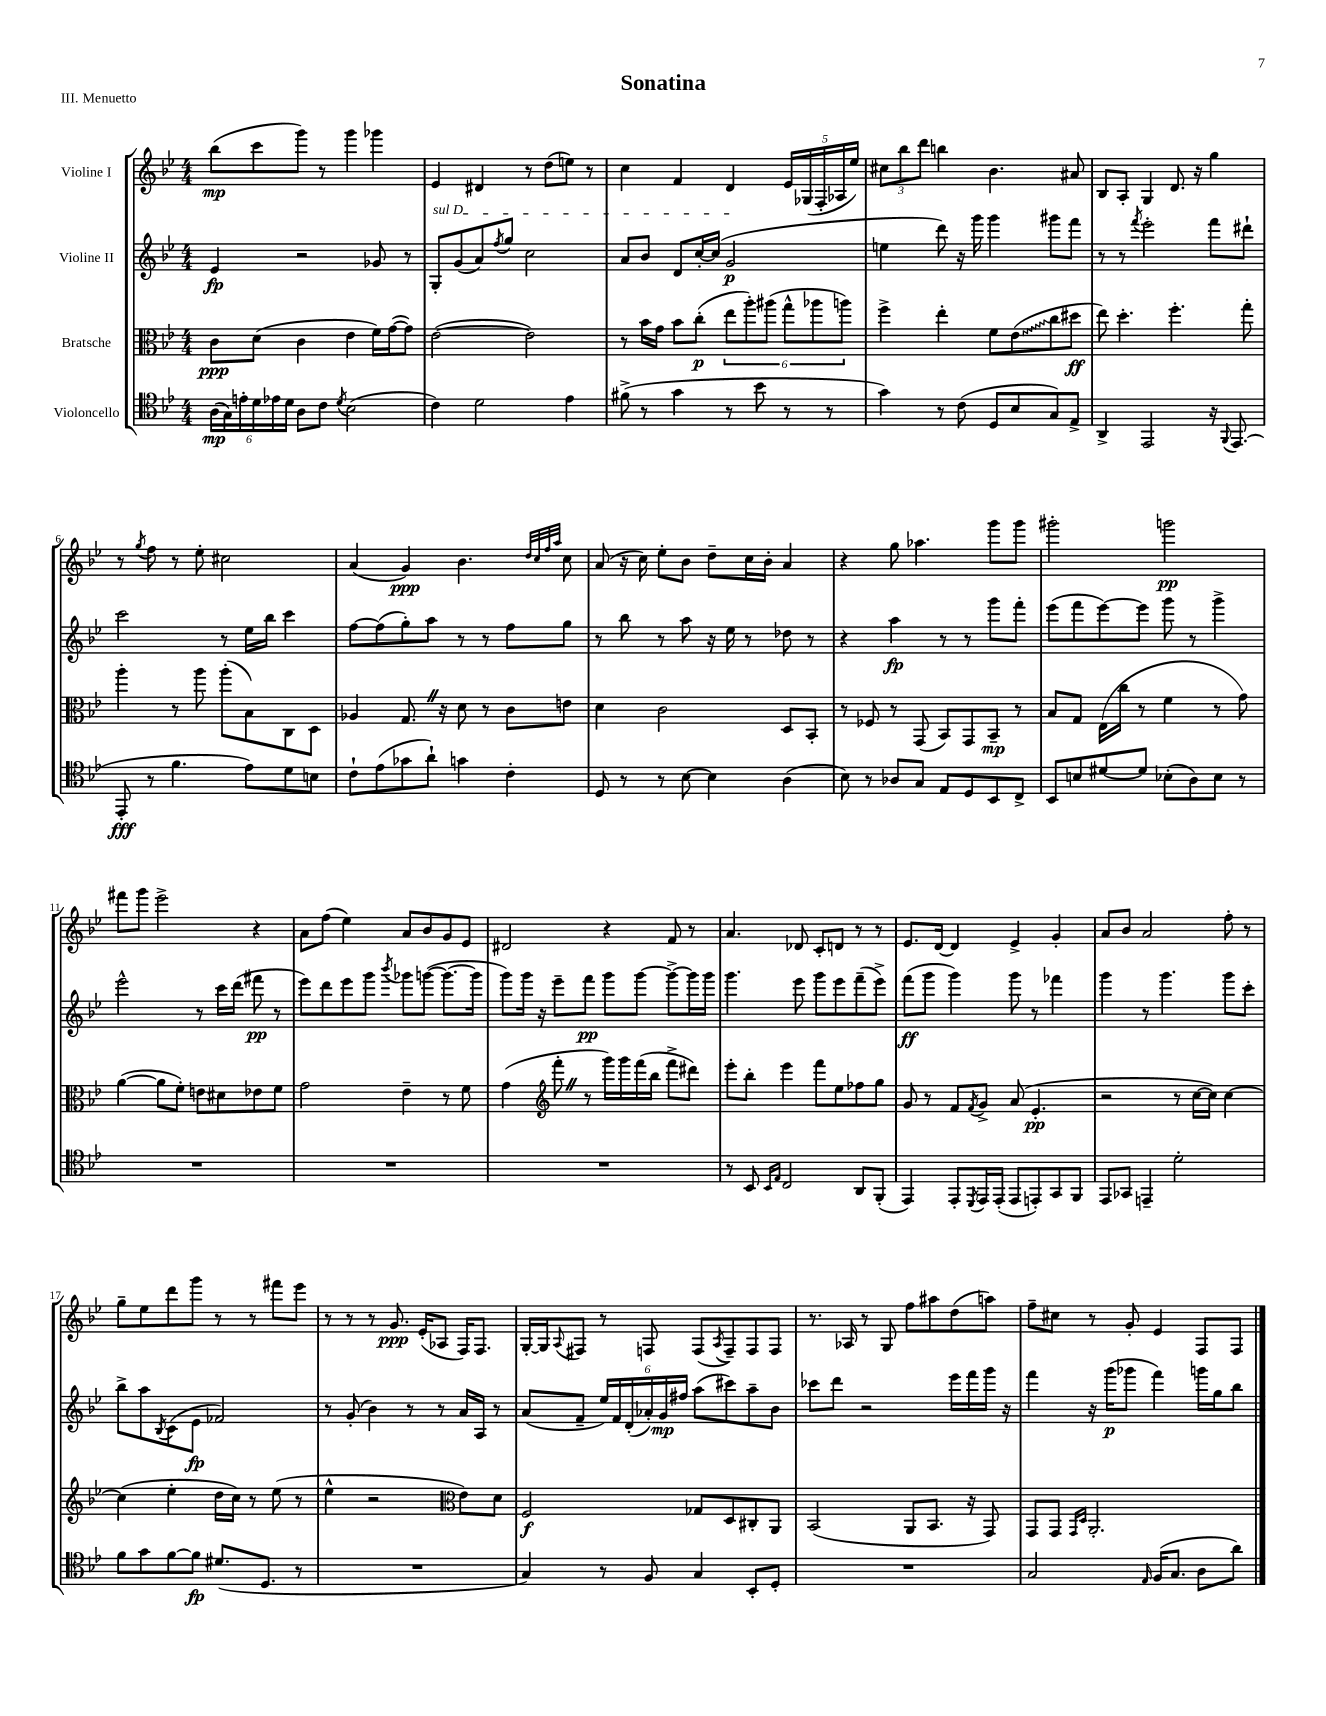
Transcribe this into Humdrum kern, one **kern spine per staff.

**kern	**kern	**kern	**kern
*staff4	*staff3	*staff2	*staff1
*clefC4	*clefC3	*clefG2	*clefG2
*k[b-e-]	*k[b-e-]	*k[b-e-]	*k[b-e-]
*M4/4	*M4/4	*M4/4	*M4/4
(24A	8c	4e-	(8bb-
24G)	.	.	.
24e'	.	.	.
24d	(8d	.	8ccc
24e-	.	.	.
24d	.	.	.
8A	4c	2r	8ggg)
8c	.	.	8r
8qd	.	.	.
(2B-	4e-	.	4ggg
.	16f)	8g-	4ggg-
.	([16g	.	.
.	8g])	8r	.
=	=	=	=
4c)	([2e-	8G'	4e-
.	.	(8g	.
2d	.	8a)	4d#
.	.	8qff	.
.	.	8gg	.
.	2e-])	2cc	8r
.	.	.	(8dd
4e-	.	.	8ee)
.	.	.	8r
=	=	=	=
(8f#^	8r	8a	4cc
8r	16b-	8b-	.
.	16g	.	.
4g	8b-	8d	4f
.	(8cc'	[16cc'	.
.	.	(16cc]	.
8r	12ee-	2g	4d
.	12aa')	.	.
8b-	.	.	.
.	(12aa#	.	.
8r	12gg^^	.	20e-
.	.	.	(20G-
.	12aa-	.	.
.	.	.	20F'
8r	.	.	.
.	.	.	20A-
.	12aa)	.	.
.	.	.	20ee-)
=	=	=	=
4g)	4ff^	4ee	12cc#
.	.	.	12bb-
.	.	.	12ddd
8r	4ee-'	8ddd)	4bb
(8c	.	16r	.
.	.	16ggg	.
8D	8f	4ggg	4.b-
8B-	(8e-	.	.
8G)	8cc	8ggg#	.
8E-^	8dd#	8fff	8a#
=	=	=	=
4AA^	8ee-)	8r	8B-
.	4.dd'	8r	8A'
.	.	8qfff	.
2EE-	.	2eee-'	4G
.	4.ff'	.	8.d
.	.	.	16r
16r	.	8fff	4gg
8qqFF	.	.	.
(8.EE-	.	.	.
.	8gg'	8ddd#`	.
=	=	=	=
8EE-'	4aa'	2ccc	8r
.	.	.	8qgg
8r	.	.	8ff
4.f	8r	.	8r
.	8aa	.	8ee-'
.	(8aa'	8r	2cc#
8e-)	8B-)	16ee-	.
.	.	16bb-	.
8d	8C	4ccc	.
8B	8D	.	.
=	=	=	=
8c`	4A-	[8ff	(4a
(8e-	.	(8ff]	.
8g-	8.G	8gg')	4g)
8a`)	.	8aa	.
.	16r	.	.
4g	8d	8r	4.b-
.	8r	8r	.
4c'	8c	8ff	.
.	.	.	32qqdd
.	.	.	32qqcc
.	.	.	32qqff
.	.	.	32qqaa
.	8e	8gg	8cc
=	=	=	=
8D	4d	8r	(8a
8r	.	8bb-	16r
.	.	.	16cc)
8r	2c	8r	8ee-'
[8B-	.	8aa	8b-
4B-]	.	16r	8dd~
.	.	16ee-	.
.	.	8r	16cc
.	.	.	16b-'
(4A	8D	8dd-	4a
.	8BB-'	8r	.
=	=	=	=
8B-)	8r	4r	4r
8r	8F-	.	.
8A-	8r	4aa	8gg
8G	(8GG	.	4.aa-
8E-	8BB-)	8r	.
8D	8GG	8r	.
8BB-	8BB-~	8ggg	8ggg
8C^	8r	8fff'	8ggg
=	=	=	=
8BB-	8B-	(8eee-	2ggg#'
8B	8G	8fff	.
[8d#	(16E-	[8eee-)	.
.	16cc	.	.
8d#]	8r	8eee-]	.
(8B-'	4f	8ggg	2ggg
8A)	.	8r	.
8B-	8r	4ggg^	.
8r	8g)	.	.
=	=	=	=
1r	([4a	2eee-^^	8fff#
.	.	.	8ggg
.	8a]	.	2eee-^
.	8f')	.	.
.	8e	8r	.
.	8d#	16ccc	.
.	.	(16ddd	.
.	8e-	8fff#	4r
.	8f	8r	.
=	=	=	=
1r	2g	8eee-)	8a
.	.	8ddd	(8ff
.	.	8eee-	4ee-)
.	.	8ggg	.
.	.	8qbbb-	.
.	4e-~	8ggg-	8a
.	.	([8ggg	8b-
.	8r	8.ggg_	8g
.	8f	.	8e-
.	.	16ggg]	.
=	=	=	=
1r	(4g	8ggg)	2d#
.	.	16ggg	.
.	.	16r	.
*	*clefG2	*	*
.	8fff'	8eee-~	.
.	8r	8fff	.
.	16ggg)	8ggg	4r
.	16ggg	.	.
.	(16fff	[8ggg	.
.	16bb-	.	.
.	8fff^	8ggg^_	8f
.	8ddd#)	16ggg]	8r
.	.	16ggg	.
=	=	=	=
8r	8eee-'	4.ggg	4.a
8BB-	8bb-'	.	.
16qqBB-	.	.	.
16qqE-	.	.	.
2C	4eee-	.	.
.	.	8eee-	8d-
.	8fff	8ggg	8c'
.	8ee-	8eee-	8d
8AA	8ff-	(8fff~	8r
(8FF'	8gg	8eee-^)	8r
=	=	=	=
4EE-)	8g	(8fff	8.e-
.	8r	8ggg	.
.	.	.	[16d
8EE-'	8f	4ggg)	4d]
8qDD	8qf	.	.
16EE-	8g^	.	.
(16EE-'	.	.	.
8EE-	(8a	8ggg	4e-^
8EE')	4.e-'	8r	.
8GG	.	4fff-	4g'
8FF	.	.	.
=	=	=	=
8EE-	2r	4ggg	8a
8GG-	.	.	8b-
4EE~	.	8r	2a
.	.	4.ggg	.
2d'	8r	.	.
.	[16cc	.	.
.	16cc])	.	.
.	[4cc	8ggg	8ff'
.	.	8ccc'	8r
=	=	=	=
8f	(4cc]	8bb-^	8gg~
8g	.	8aa	8ee-
.	.	8qB-	.
[8f	4ee-'	(8c	8ddd
8f]	.	8e-	8ggg
(8.d#	16dd	2f-)	8r
.	16cc)	.	.
.	8r	.	8r
8.D	.	.	.
.	(8ee-	.	8fff#
8r	8r	.	8eee-
=	=	=	=
1r	4ee-^^	8r	8r
.	.	(8g'	8r
.	2r	4b-)	8r
.	.	.	8.g
.	.	8r	.
.	.	.	(16e-'
.	.	8r	8A-
*	*clefC3	*	*
.	8e-)	16a	16F)
.	.	16A	8.F
.	8d	8r	.
=	=	=	=
4G)	2F	(8a	[16G'
.	.	.	16G]
.	.	.	8qqA
.	.	8f~	8F#
8r	.	24ee-)	8r
.	.	24f	.
.	.	(24d'	.
8F	.	24a-')	8F
.	.	24g	.
.	.	24ff#	.
4G	8G-	(8aa	(8F
.	.	.	8qA
.	8D	8ccc#)	8F~)
8BB-'	8C#'	8aa~	8F
8D'	8AA	8b-	8F
=	=	=	=
1r	(2BB-	8ccc-	8.r
.	.	8ddd	.
.	.	.	16A-
.	.	2r	8r
.	.	.	8G
.	8AA	.	8ff
.	8.BB-	.	8aa#
.	.	16eee-	(8dd
.	16r	16fff	.
.	8GG)	16ggg	8aa)
.	.	16r	.
=	=	=	=
2G	8GG	4fff	8ff~
.	8GG	.	8cc#
.	16qqGG	.	.
.	16qqD	.	.
.	2.AA'	16r	8r
.	.	(16ggg	.
.	.	8ggg-	8g'
16qqE-	.	.	.
(16F	.	4fff)	4e-
8.G	.	.	.
8A	.	16ggg	8F
.	.	16gg	.
8a)	.	8bb-	8F
==	==	==	==
*-	*-	*-	*-
